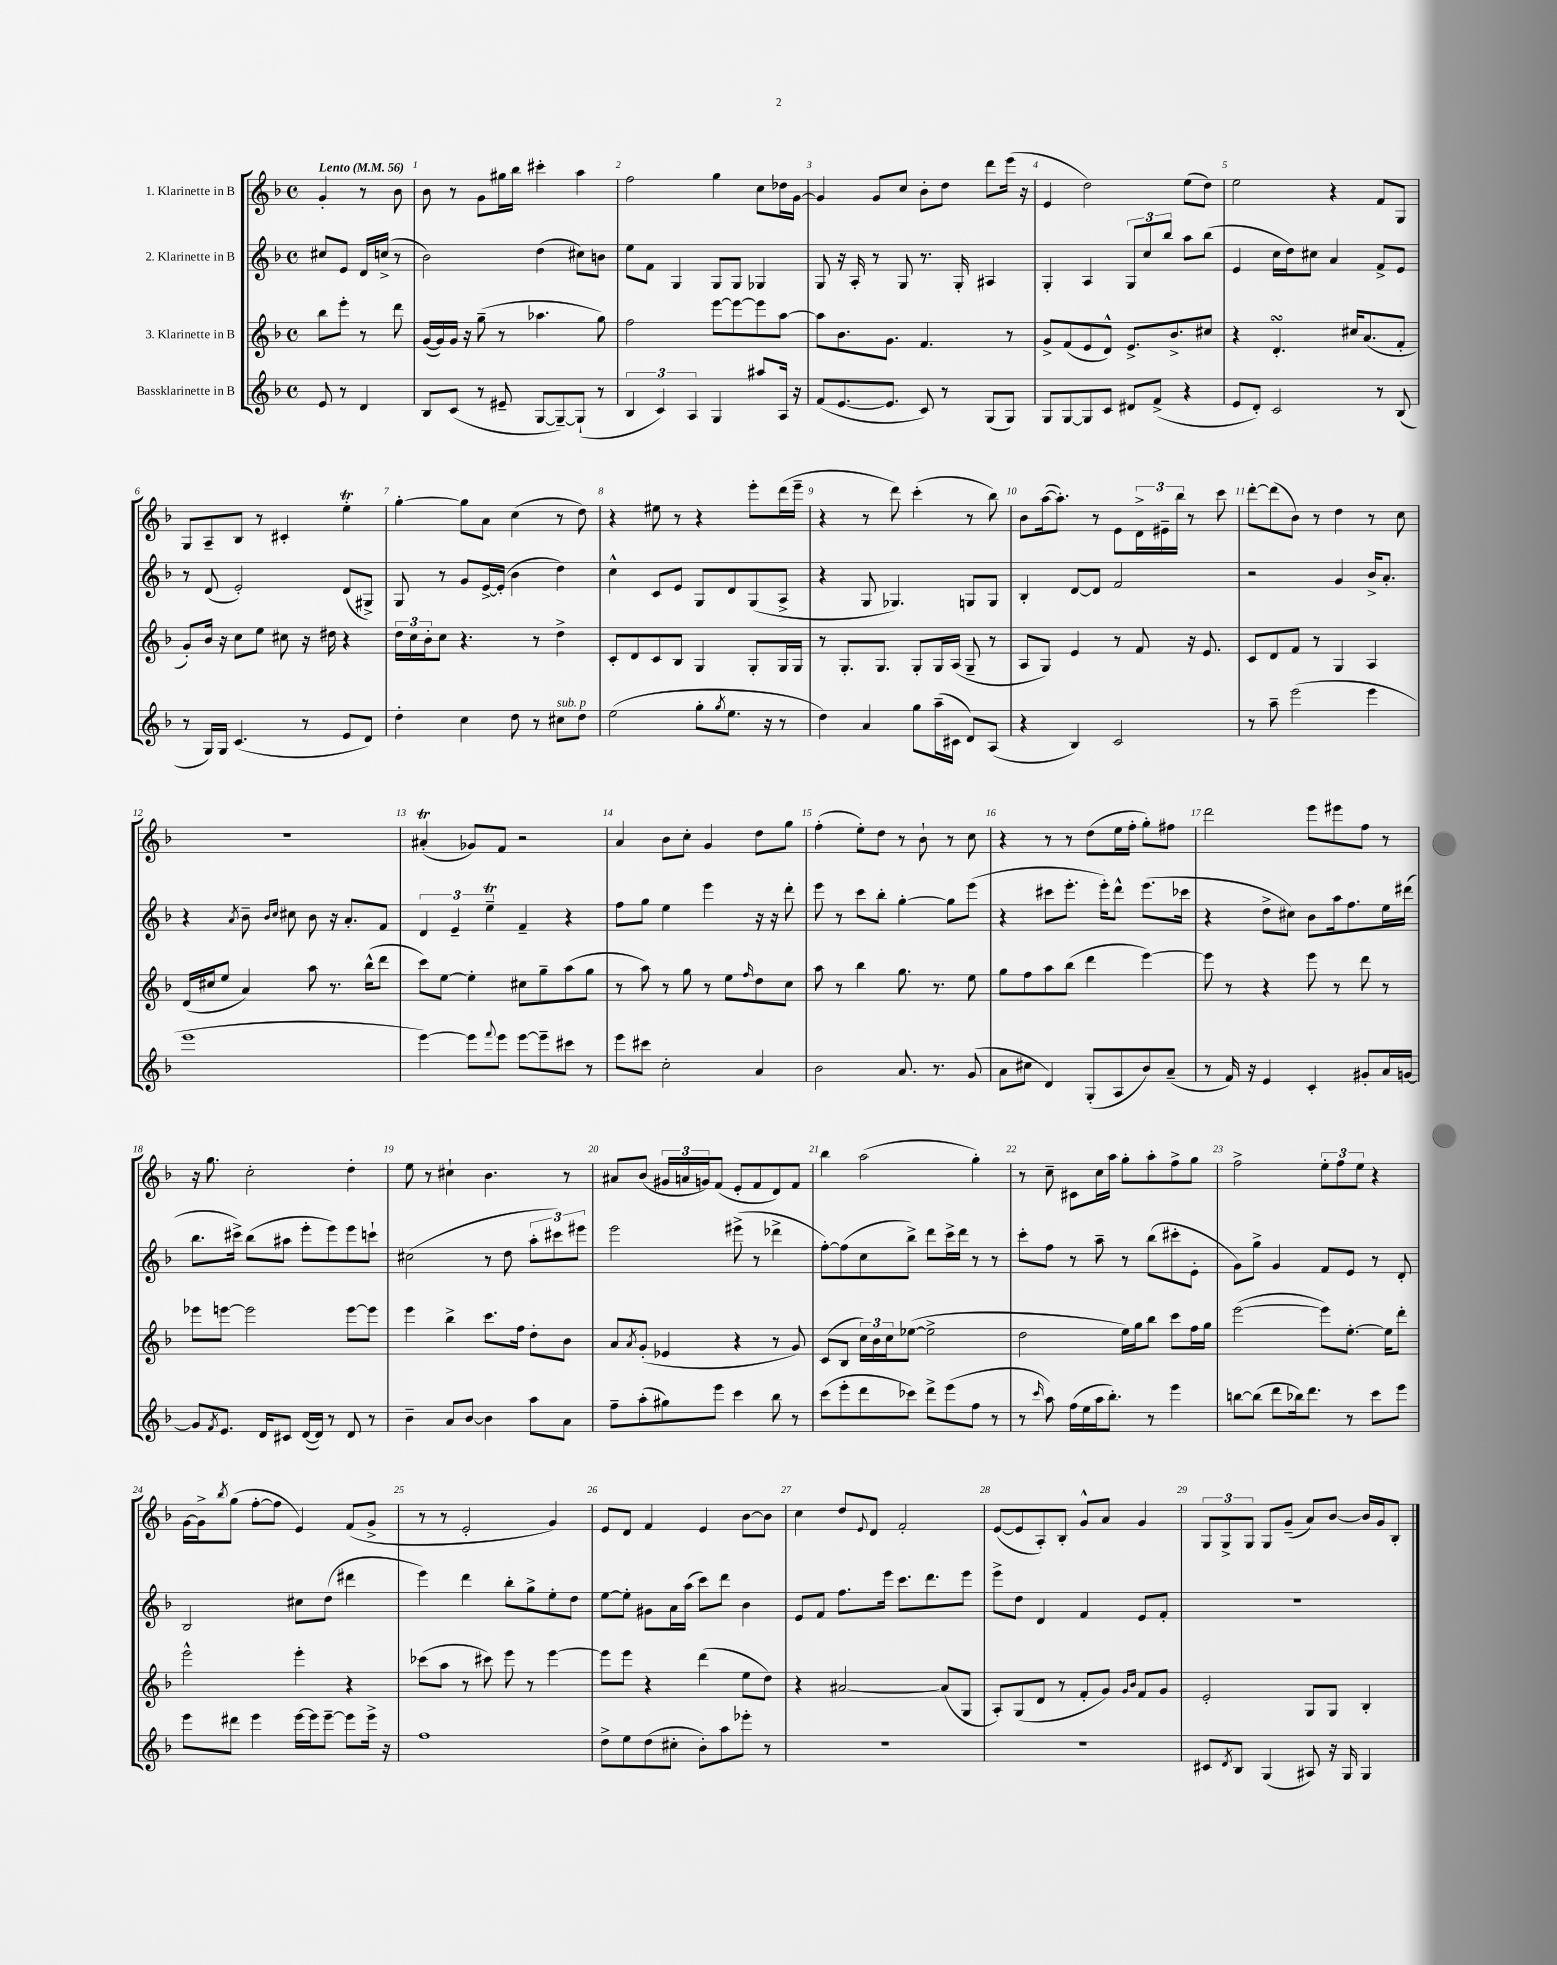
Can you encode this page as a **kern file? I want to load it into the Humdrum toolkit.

**kern	**kern	**kern	**kern
*staff4	*staff3	*staff2	*staff1
*clefG2	*clefG2	*clefG2	*clefG2
*k[b-]	*k[b-]	*k[b-]	*k[b-]
*M4/4	*M4/4	*M4/4	*M4/4
*met(c)	*met(c)	*met(c)	*met(c)
*MM56	*MM56	*MM56	*MM56
8e/	8bb-\L	8cc#/L	4g'/
8r	8eee'\J	8e/J	.
4d/	8r	16d/LL	8r
.	.	(16cc^/JJ	.
.	8ddd\	8r	8b-\
=	=	=	=
8B-/L	([16g/LL	2b-\)	8b-\
.	16g/])	.	.
(8c/J	16g/JJ	.	8r
.	16r	.	.
8r	(8gg~\	.	8g\L
8e#~/	8r	.	16gg#\L
.	.	.	16bb-\JJ
[8G/L	4.aa-\	(4dd\	4ccc#'\
8G~/_)	.	.	.
(8G`/]J	.	8cc#\L)	4aa\
8r	8gg\)	8b\J	.
=	=	=	=
6B-/	2ff\	8ee\L	2ff\
.	.	8f\J	.
6c/)	.	.	.
.	.	4G/	.
6A/	.	.	.
4G/	[8eee\L	8G/L	4gg\
.	8eee\_	8G/J	.
8aa#/L	8eee\]	4G-/	8cc\L
16A/Jk	[8aa\J	.	16dd-\L
16r	.	.	[16g\JJ
=	=	=	=
(8f/L	8aa\]L	8G/	4g/]
[8.e/	8.b-\	16r	.
.	.	16A'/	.
.	.	8r	8g/L
8.e/]J	8.g\J	.	.
.	.	8G/	8cc/J
8c/)	4.f/	8.r	8b-'\L
8r	.	.	8dd\J
.	.	16G'/	.
(8G/L	.	4A#/	8ddd\L
8G/J)	8r	.	(16eee\Jk
.	.	.	16r
=	=	=	=
8G/L	8g^/L	4G'/	4e/
[8G/	(8f/	.	.
8G/]	8e/	4A/	2dd\)
8c/J	8d^^/J)	.	.
8d#/L	8.e^/L	12G/L	.
.	.	12cc/	.
(8f^/J	.	.	.
.	.	12bb-/J	.
.	8.b-^/	.	.
4r	.	8aa\L	(8ee\L
.	8cc#/J	(8bb-\J	8dd\J)
=	=	=	=
8e/L	4r	4e/	2ee\
8d'/J)	.	.	.
2c/	4.d'/	16cc\LL	.
.	.	16dd\J)	.
.	.	8cc#\J	.
.	.	4a/	4r
.	16cc#/LK	.	.
.	(8.a/	.	.
8r	.	8f^/L	8f/L
(8B-/	8f'/J	8e/J	8G/J
=	=	=	=
8r	8g'/L)	8r	8G/L
16G/LL)	16b-/Jk	(8d/	8A~/
16G/JJ	16r	.	.
(4.c/	8cc\L	2e'/)	8B-/J
.	8ee\J	.	8r
.	8cc#\	.	4c#'/
8r	16r	.	.
.	16dd#\	.	.
8e/L	4r	(8d/L	4ee'\
8d/J)	.	8G#^/J)	.
=	=	=	=
4dd'\	24dd\LL	8G/	[4gg'\
.	24cc\	.	.
.	24b-'\J	.	.
.	8cc\J	8r	.
4cc\	4.r	8g/L	8gg\]L
.	.	[16e^/L	8a\J
.	.	(16e'/]JJ	.
8dd\	.	4b-\	(4cc\
8r	8r	.	.
8cc#\L	4dd^\	4dd\)	8r
8dd\J	.	.	8dd\)
=	=	=	=
(2ee\	8c'/L	4cc^^\	4r
.	8d/	.	.
.	8c/	8c/L	8ee#\
.	8B-/J	8e/J	8r
8gg'\L	4G/	8G/L	4r
8qgg/	.	.	.
8.ee\J	.	8d/	.
.	8G'/L	(8G/	8eee'\L
16r	.	.	.
8r	16G/L	8A^/J	(16ddd\L
.	16G/JJ	.	16eee~\JJ
=	=	=	=
4dd\)	8r	4r	4r
.	8.G'/L	.	.
4a/	.	8G/	8r
.	8.G/J	.	.
.	.	4.G-/)	8ddd\)
8gg\L	8G'/L	.	(4ccc'\
(16aa~\L	16G/L	.	.
16c#\JJ	(16A/JJ	.	.
8d/L)	8G~/	8G/L	8r
(8A/J	8r	8G/J	8bb-\)
=	=	=	=
4r	8A/L	4B-'/	8b-\L
.	8G/J)	.	([16aa\k
.	.	.	8.aa'\]J)
4B-/)	4e/	[8d/L	.
.	.	8d/]J	8r
2c/	8r	2f/	8e\L
.	8f/	.	24d^\L
.	.	.	24e#~\
.	.	.	24bb-\JJ
.	16r	.	8r
.	8.e/	.	.
.	.	.	8ccc\
=	=	=	=
8r	8c/L	2r	[8ddd'\L
8aa~\	8d/	.	(8ddd\]
(2eee\	8f/J	.	8b-\J)
.	8r	.	8r
.	4G/	4g/	4dd\
4eee\	4A/	16b-^/LK	8r
.	.	8.a'/J	.
.	.	.	8cc\
=	=	=	=
1eee	(16d/LL	4r	1r
.	16cc#/J	.	.
.	8ee/J	.	.
.	.	8qa/	.
.	4a/)	8b-~\	.
.	.	16qqb-/LL	.
.	.	16qqcc/JJ	.
.	.	8cc#\	.
.	8aa\	8b-\	.
.	8.r	16r	.
.	.	8.a'/L	.
.	(16bb-^^\LK	.	.
.	8ddd\J	8f/J	.
=	=	=	=
[4eee\)	8ccc\L)	6d/	(4a#'/
.	[8ee\J	.	.
.	.	6e~/	.
8eee\]L	4ee'\]	.	8g-/L)
.	.	6ee~\	.
8qqfff/	.	.	.
8eee\J	.	.	8f/J
[8eee\L	8cc#\L	4f~/	2r
8eee~\]	8gg~\	.	.
8ccc#\J	(8aa\	4r	.
8r	8gg\J	.	.
=	=	=	=
8eee\L	8r	8ff\L	4a/
8ccc#\J	8aa\)	8gg\J	.
2cc'\	8r	4ee\	8b-\L
.	8gg\	.	8cc'\J
.	8r	4eee\	4g/
.	8ee\L	.	.
.	16qqff/	.	.
4a/	8dd\	16r	8dd\L
.	.	16r	.
.	8cc\J	8ddd'\	8gg\J
=	=	=	=
2b-\	8aa\	8eee\	(4ff'\
.	8r	8r	.
.	4bb-\	8ccc\L	8ee'\L)
.	.	8bb-'\J	8dd\J
8.a/	8.gg\	[4gg'\	8r
.	.	.	8b-`\
8.r	8.r	.	.
.	.	8gg\]L	8r
(8g/	8ee\	(8eee\J	8cc\
=	=	=	=
8a\L	8gg\L	4r	4r
8cc#\J	8ff\	.	.
4d/)	8aa\	8ccc#\L	8r
.	(8bb-\J	8.eee'\J	8r
(8G'/L	4ddd\	.	(8dd\L
.	.	16eee'\LK)	.
8A/	.	8ddd^^\J	16ee\L
.	.	.	16ff'\JJ
8b-/)	[4eee\)	(8.eee\L	8gg'\L)
(8a~/J	.	.	8ff#\J
.	.	16ccc-\Jk	.
=	=	=	=
8r	8eee\]	4r	2ddd\
16f/)	8r	.	.
16r	.	.	.
4e/	4r	8dd^\L	.
.	.	8cc#\J)	.
4c'/	8eee\	8b-\L	8eee\L
.	8r	16aa\k	8eee#\
.	.	8.ff\	.
8g#'/L	8ddd\	.	8ff\J
16a/L	8r	16ee\L	8r
[16g/JJ	.	(16ddd#\JJ	.
=	=	=	=
8g/]L	8eee-\L	8.bb-\L	16r
.	.	.	8.gg\
8qf/	.	.	.
8.e/J	[8eee\J	.	.
.	.	16ccc#^\Jk)	.
.	2eee\]	(8bb-\L	2cc'\
16d/LK	.	.	.
8c#/J	.	8aa#\J	.
([16d/LL	.	8eee'\L	.
16d/]JJ)	.	.	.
8r	.	8eee\)	.
8d/	[8eee\L	8eee\	4dd'\
8r	8eee\]J	8ccc`\J	.
=	=	=	=
4b-~\	4eee\	(2cc#\	8ee\
.	.	.	8r
8a/L	4bb-^\	.	4cc#`\
[8b-/J	.	.	.
4b-\]	8.ccc\L	8r	4.b-\
.	.	8dd\	.
.	16ff\Jk	.	.
8aa\L	8dd'\L	12aa'\L	.
.	.	12ccc#\)	.
8a\J	8b-\J	.	8r
.	.	12eee#\J	.
=	=	=	=
8ff~\L	8a/L	2eee\	8a#/L
.	8qa/	.	.
(8aa'\	(8g'/J	.	(8b-/J
8gg#\)	4e-/	.	24g#/LL
.	.	.	24a/
.	.	.	24g/J)
8eee\J	.	.	(8f/J
4ccc\	4r	(8eee#^\	8e'/L
.	.	8r	8f/
8bb-\	8r	4ddd-^\	8d/)
8r	8g/)	.	8f/J
=	=	=	=
(8ccc\L	(8c/L	[8ff'\L)	4bb-\
8eee'\	8B-/J	(8ff\]	.
8ddd\	24cc\LL)	8cc\	(2aa\
.	24b-\	.	.
.	24cc\J	.	.
8ccc-\J)	([8ee-\J	8bb-^\J)	.
8ddd^\L	2ee-^\]	8ddd\L	.
(8eee\	.	16ccc^\L	.
.	.	16ddd\JJ	.
8ff\J	.	8r	4gg'\)
8r	.	8r	.
=	=	=	=
8r	2dd\	8ccc'\L	8r
16qqccc/	.	.	.
8aa\)	.	8ff\J	8cc~\
(16ff\LL	.	8r	8c#\L
16ee\	.	.	.
16aa\J	.	8aa~\	16cc\L
8.bb-'\J)	.	.	16aa\JJ
.	16ee\LL)	8r	8gg'\L
.	16gg\J	.	.
8r	8bb-\J	(8bb-\L	8aa'\
4eee\	8ccc\L	8ccc#'\	8ff^\
.	16ff\L	8e'\J	8gg\J
.	16gg\JJ	.	.
=	=	=	=
[8bb\L	([2eee\	8g\L)	2ff^\
(8bb\]J	.	8gg^\J	.
8ddd\L	.	4g/	.
16bb-\k)	.	.	.
8.ddd\J	.	.	.
.	8eee\]L)	8f/L	12ee'\L
.	.	.	12ff\
8r	[8.ee'\J	8e/J	.
.	.	.	12ee\J
8ccc\L	.	8r	4r
.	16ee\]LK	.	.
8eee\J	8ddd'\J	8d'/	.
=	=	=	=
8eee\L	2eee^^\	2B-/	[16g\LL
.	.	.	16g^\]J
.	.	.	8qbb-/
8ddd#\J	.	.	(8gg\J
4eee\	.	.	[8ff'\L
.	.	.	8ff\]J
[16eee\LL	4eee'\	8cc#\L	4e/)
16eee\]J	.	.	.
[8eee~\J	.	(8dd\J	.
8eee\]L	4r	4ddd#\	(8f/L
16eee^\Jk	.	.	8g^/J
16r	.	.	.
=	=	=	=
1ff	(8ccc-\L	4eee\)	8r
.	8aa\J	.	8r
.	8r	4ddd\	2e'/
.	8ccc#\)	.	.
.	8eee\	8bb-'\L	.
.	8r	8gg^\	.
.	[4eee\	8ee'\	4g/)
.	.	8dd\J	.
=	=	=	=
8dd^\L	8eee\]L	[8ee\L	8e/L
8ee\	8eee\J	8ee'\]J	8d/J
(8dd\	4r	8g#\L	4f/
8cc#'\J	.	16a\L	.
.	.	(16aa\JJ	.
8b-'\L)	(4ddd\	8ccc\L)	4e/
8aa\	.	8ddd\J	.
8eee-'\J	8ee\L	4b-\	[8b-\L
8r	8dd\J)	.	8b-\]J
=	=	=	=
1r	4r	8e/L	4cc\
.	.	8f/J	.
.	[2a#/	8.ff\L	8dd/L
.	.	.	8qqe/
.	.	.	8d/J
.	.	16eee\Jk	.
.	.	8.ccc\L	2f'/
.	.	8.ddd\	.
.	(8a#/]L	.	.
.	8G/J	8eee\J	.
=	=	=	=
1r	8A'/L)	8eee^\L	([8e/L
.	(8G/	8dd\J	8e/]
.	8d/J	4d/	8A'/)
.	8r	.	8B-'/J
.	8f'/L	4f/	8g^^/L
.	8g/J)	.	8a/J
.	16qqg/LL	.	.
.	16qqb-/JJ	.	.
.	8f/L	8e/L	4g/
.	8g/J	8f'/J	.
=	=	=	=
8c#/L	2e'/	1r	12G/L
.	.	.	12G^/
8qd/	.	.	.
8B-/J	.	.	.
.	.	.	12G/J
(4G/	.	.	8G/L
.	.	.	(8g~/J
8A#/)	8G/L	.	8a/L)
16r	8G/J	.	[8b-/J
16G/	.	.	.
4G/	4B-'/	.	16b-/]LL
.	.	.	16g/J
.	.	.	8B-'/J
==	==	==	==
*-	*-	*-	*-
